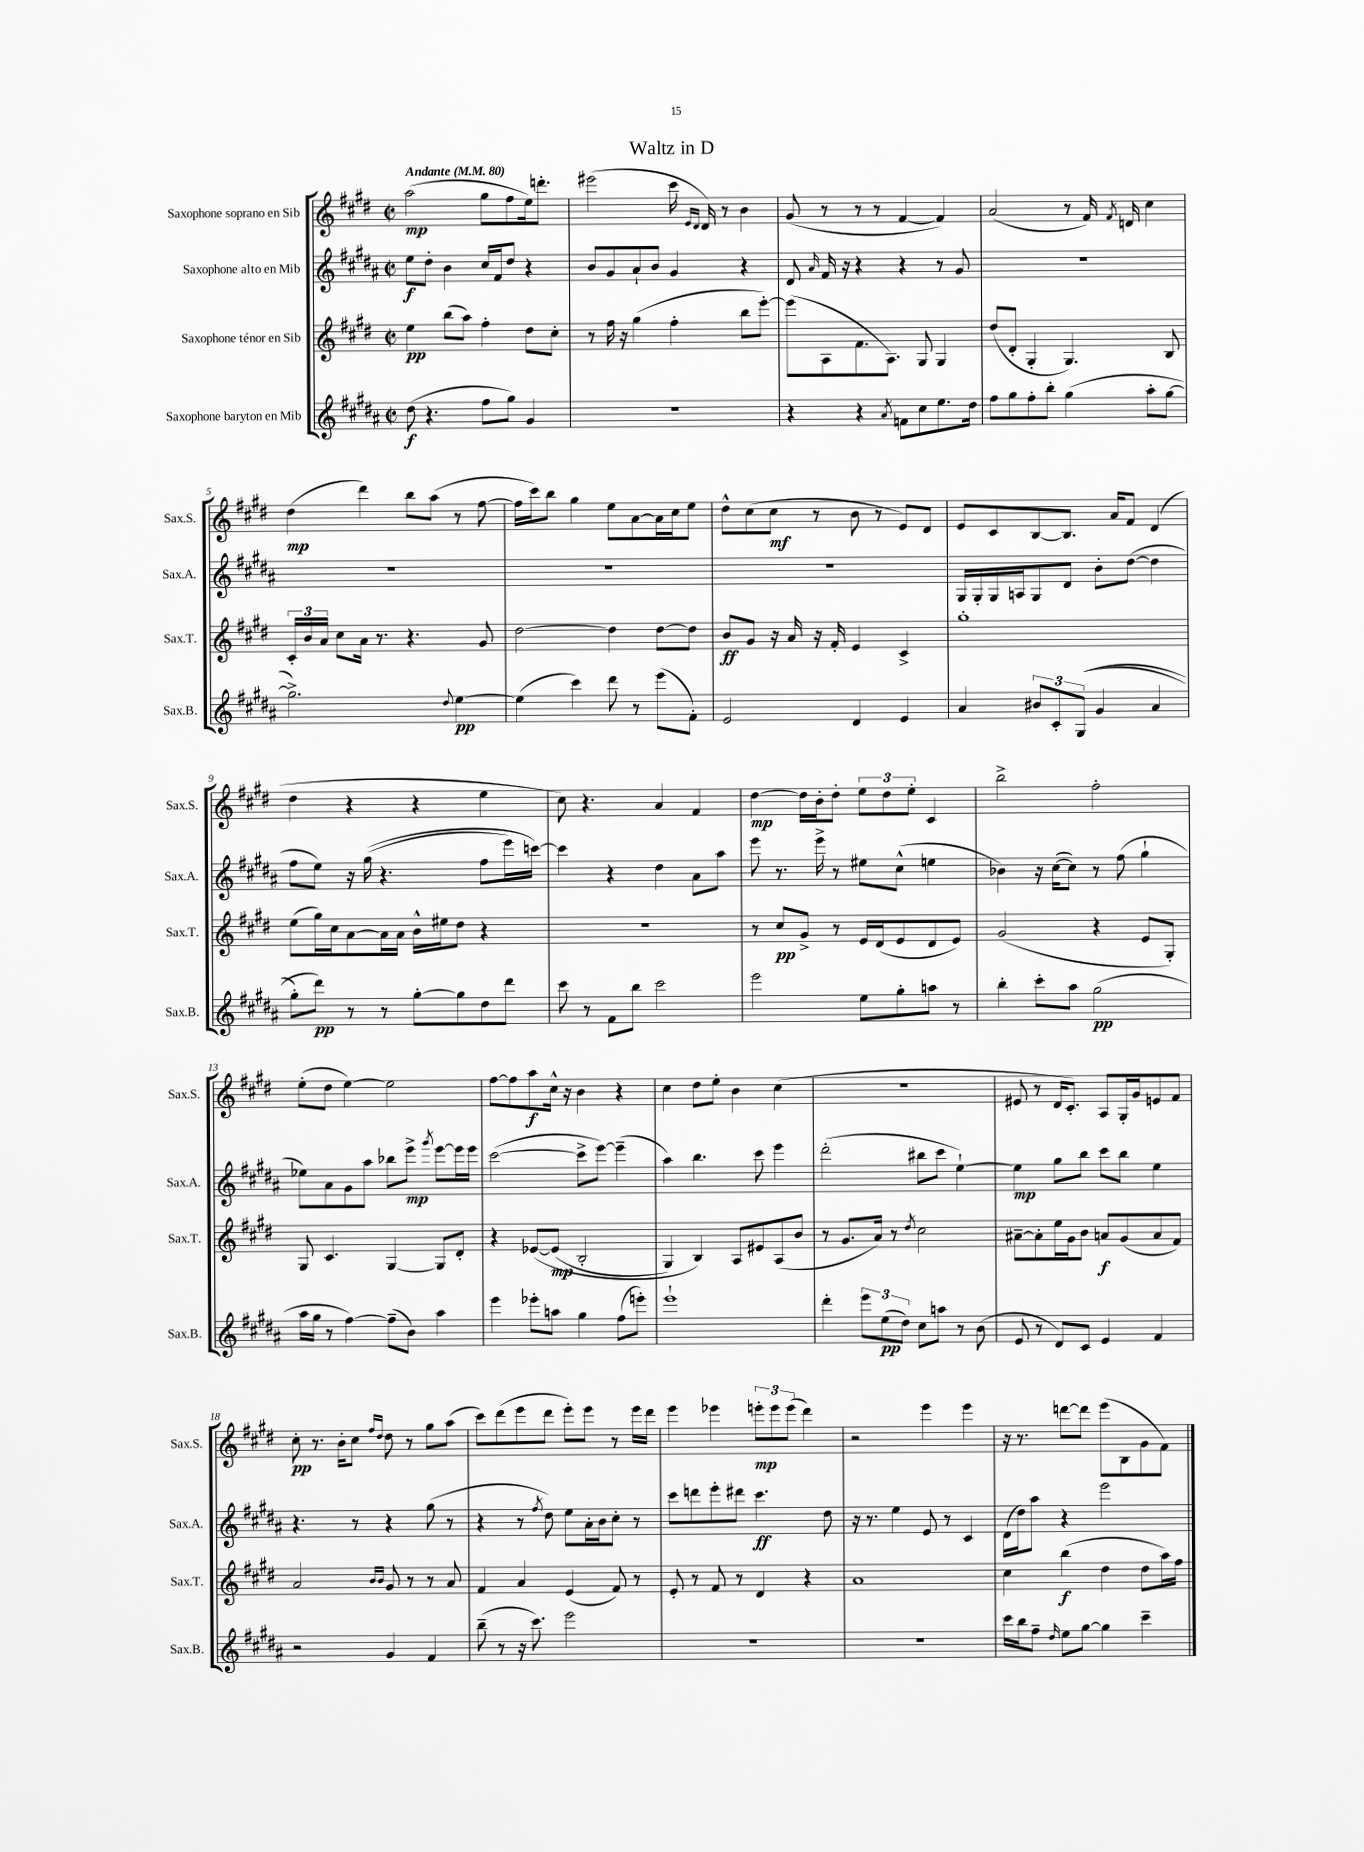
\header { title = "Waltz in D" }
<<
\new StaffGroup <<
\new Staff = "s0" \with { instrumentName = "Saxophone soprano en Sib" shortInstrumentName = "Sax.S." } {
    \clef treble \key e \major \defaultTimeSignature \time 2/2 \tempo "Andante" 4 = 80
    \autoBeamOff a''2\mp( gis''8[ fis''8 e''16) d'''8.]-. |
    eis'''2( cis'''16 \grace { e'16[ dis'16] } dis'16) r8 b'4 |
    gis'8( r8 r8 r8 fis'4~ fis'4) |
    a'2( r8 fis'16) \acciaccatura { fis'8 } d'16 cis''4 |
    dis''4\mp( dis'''4) b''8[ a''8]( r8 fis''8~ |
    fis''16[ cis'''16) b''8] gis''4 e''8[ a'8~ a'16 cis''16 e''8] |
    dis''8[-^ cis''8( cis''8]\mf r8 b'8 r8 e'8[) dis'8] |
    e'8[ cis'8 b8~ b8.] a'16[ fis'8] dis'4( |
    dis''4 r4 r4 e''4 |
    cis''8) r4. a'4 fis'4 |
    dis''4~\mp dis''16[ b'16-. dis''8]-. \tuplet 3/2 { e''8[ dis''8 e''8]-. } cis'4 |
    b''2-> fis''2-. |
    e''8[-.( dis''8] e''4~) e''2 |
    fis''8[~ fis''8 a''8\f cis''16]-^ r16 b'4 r4 |
    cis''4 dis''8[ e''8]-. b'4 cis''4( |
    R1 |
    eis'8 r8 dis'16[ cis'8.]-.) a8[ gis16-. gis'16 e'8 fis'8] |
    cis''8-.\pp r8. b'16[-. cis''8] \grace { fis''16[ dis''16] } dis''8 r8 gis''8[ a''8]( |
    cis'''8[) dis'''8( e'''8 dis'''8] e'''8[-.) e'''8] r8 e'''16[ dis'''16] |
    e'''4 ees'''4 \tuplet 3/2 { e'''8[-.\mp e'''8 e'''8]( } dis'''4) |
    r2 e'''4 e'''4 |
    r16 r8. d'''8[~ d'''8] e'''8[( b8 gis'8 fis'8]) \bar "|." |
}
\new Staff = "s1" \with { instrumentName = "Saxophone alto en Mib" shortInstrumentName = "Sax.A." } {
    \clef treble \key b \major \defaultTimeSignature \time 2/2
    \autoBeamOff e''8[\f dis''8]-. b'4 cis''16[ fis'16 dis''8] r4 |
    b'8[ gis'8 ais'8-! b'8] gis'4 r4 |
    dis'8 \grace { ais'16 } fis'16 r16 r4 r4 r8 gis'8 |
    R1 |
    R1 |
    R1 |
    R1 |
    gis16[ gis16-. gis16 a16 gis8 dis'8] b'8[-. dis''8]~( dis''4 |
    fis''8[ e''8]) r16 gis''16(\( r4. fis''8[ e'''16) c'''16]~\) |
    c'''4 r4 dis''4 ais'8[ ais''8] |
    e'''8 r8. e'''16-> r8 eis''8[ cis''8]-^( e''4 |
    bes'4) r16 cis''16[~( cis''8]) r8 fis''8( gis''4-! |
    ees''8[) ais'8 gis'8 ais''8] bes''8[ e'''8]->\mp \acciaccatura { gis'''8 } e'''8[~ e'''16 e'''16] |
    cis'''2~( cis'''8[-> e'''8]~) e'''4--( |
    ais''4) b''4. cis'''8 e'''4 |
    dis'''2-.( bis''8[ cis'''8] e''4~-!) |
    e''4\mp gis''8[ b''8] cis'''8[ b''8] e''4 |
    r4. r8 r4 gis''8( r8 |
    r4 r8 \acciaccatura { fis''8 } dis''8) e''8[ ais'16-. b'16 cis''8]-. r8 |
    cis'''8[ d'''8 e'''8-. dis'''8] cis'''4.\ff dis''8 |
    r16 r8. e''4 e'8 r8 cis'4 |
    dis'16[( dis''16) ais''8] r4 e'''2 \bar "|." |
}
\new Staff = "s2" \with { instrumentName = "Saxophone ténor en Sib" shortInstrumentName = "Sax.T." } {
    \clef treble \key e \major \defaultTimeSignature \time 2/2
    \autoBeamOff e''4\pp b''8[( a''8]) fis''4-. dis''8[ cis''8]-. |
    r8 fis''16 r16 gis''4( fis''4-. b''8[ e'''8]~-.) |
    e'''8[( a8 fis'8. a8.]) gis8 gis4 |
    dis''8[( dis'8]-. gis4-. gis4.) b8 |
    \tuplet 3/2 { cis'16[-. b'16 a'16] } cis''8[ a'16] r8. r4. gis'8 |
    dis''2~ dis''4 dis''8[~ dis''8] |
    b'8[\ff gis'8] r16 a'16 r16 fis'16-. e'4 cis'4-> |
    gis''1-. |
    e''8[( gis''16) cis''16 a'8~ a'16 a'16] b'16[-^ eis''16 dis''8] r4 |
    R1 |
    r8 cis''8[\pp gis'8]-> r8 e'16[ dis'16( e'8 dis'8 e'8]) |
    gis'2( r4 e'8[ gis8]-.) |
    gis8 cis'4. gis4~ gis8[ dis'8]-. |
    r4 ees'8[~\( ees'8]\mp( b2-. |
    gis4) b4\) a8[ eis'8 a8( b'8] |
    r8 gis'8.[ a'16]) r8 \acciaccatura { dis''8 } cis''2 |
    ais'8[~-- ais'8-. e''16 gis'16 b'8] a'8[\f gis'8( a'8 fis'8]) |
    a'2 \grace { b'16[ b'16] } gis'8 r8 r8 a'8 |
    fis'4 a'4 e'4( fis'8) r8 |
    e'8-. r8 fis'8 r8 dis'4 r4 |
    a'1 |
    cis''4 b''4\f( dis''4 dis''8[ a''16) fis''16] \bar "|." |
}
\new Staff = "s3" \with { instrumentName = "Saxophone baryton en Mib" shortInstrumentName = "Sax.B." } {
    \clef treble \key b \major \defaultTimeSignature \time 2/2
    \autoBeamOff dis''8\f( r4. fis''8[ gis''8]) gis'4 |
    r1 |
    r4 r4 \acciaccatura { ais'8 } f'8[ cis''8 e''8. dis''16] |
    fis''8[ gis''8 fis''8-. b''8]-. gis''4( ais''8[-. gis''8]~ |
    gis''2.->) \appoggiatura { dis''8 } e''4~\pp |
    e''4( cis'''4) dis'''8 r8 e'''8[( fis'8]-.) |
    e'2 dis'4 e'4 |
    ais'4 \tuplet 3/2 { bis'8[ cis'8-. gis8](\( } gis'4 ais'4 |
    gis''8[-.) dis'''8]\pp\) r8 r8 gis''8[~-. gis''8 dis''8 dis'''8] |
    cis'''8 r8 fis'8[ b''8] cis'''2 |
    e'''2 e''8[ gis''8-. a''8] r8 |
    b''4-. cis'''8[-. ais''8] gis''2\pp( |
    ais''16[ gis''16] r8 fis''4~) fis''8[--( b'8]) ais''4 |
    e'''4 ees'''8[-. a''8] gis''4 fis''8[( e'''8]-.) |
    e'''1-! |
    dis'''4-. \tuplet 3/2 { e'''8[ e''8\pp( dis''8]) } cis''8[ a''8] r8 b'8( |
    e'8 r8 dis'8[) cis'8] e'4 fis'4 |
    r2 gis'4 fis'4 |
    b''8--( r8 r16 cis'''8.) e'''2 |
    R1 |
    R1 |
    cis'''16[ b''16 fis''8]-- \grace { dis''16 } e''8[ gis''8]~ gis''4 cis'''4-- \bar "|." |
}
>>
>>
